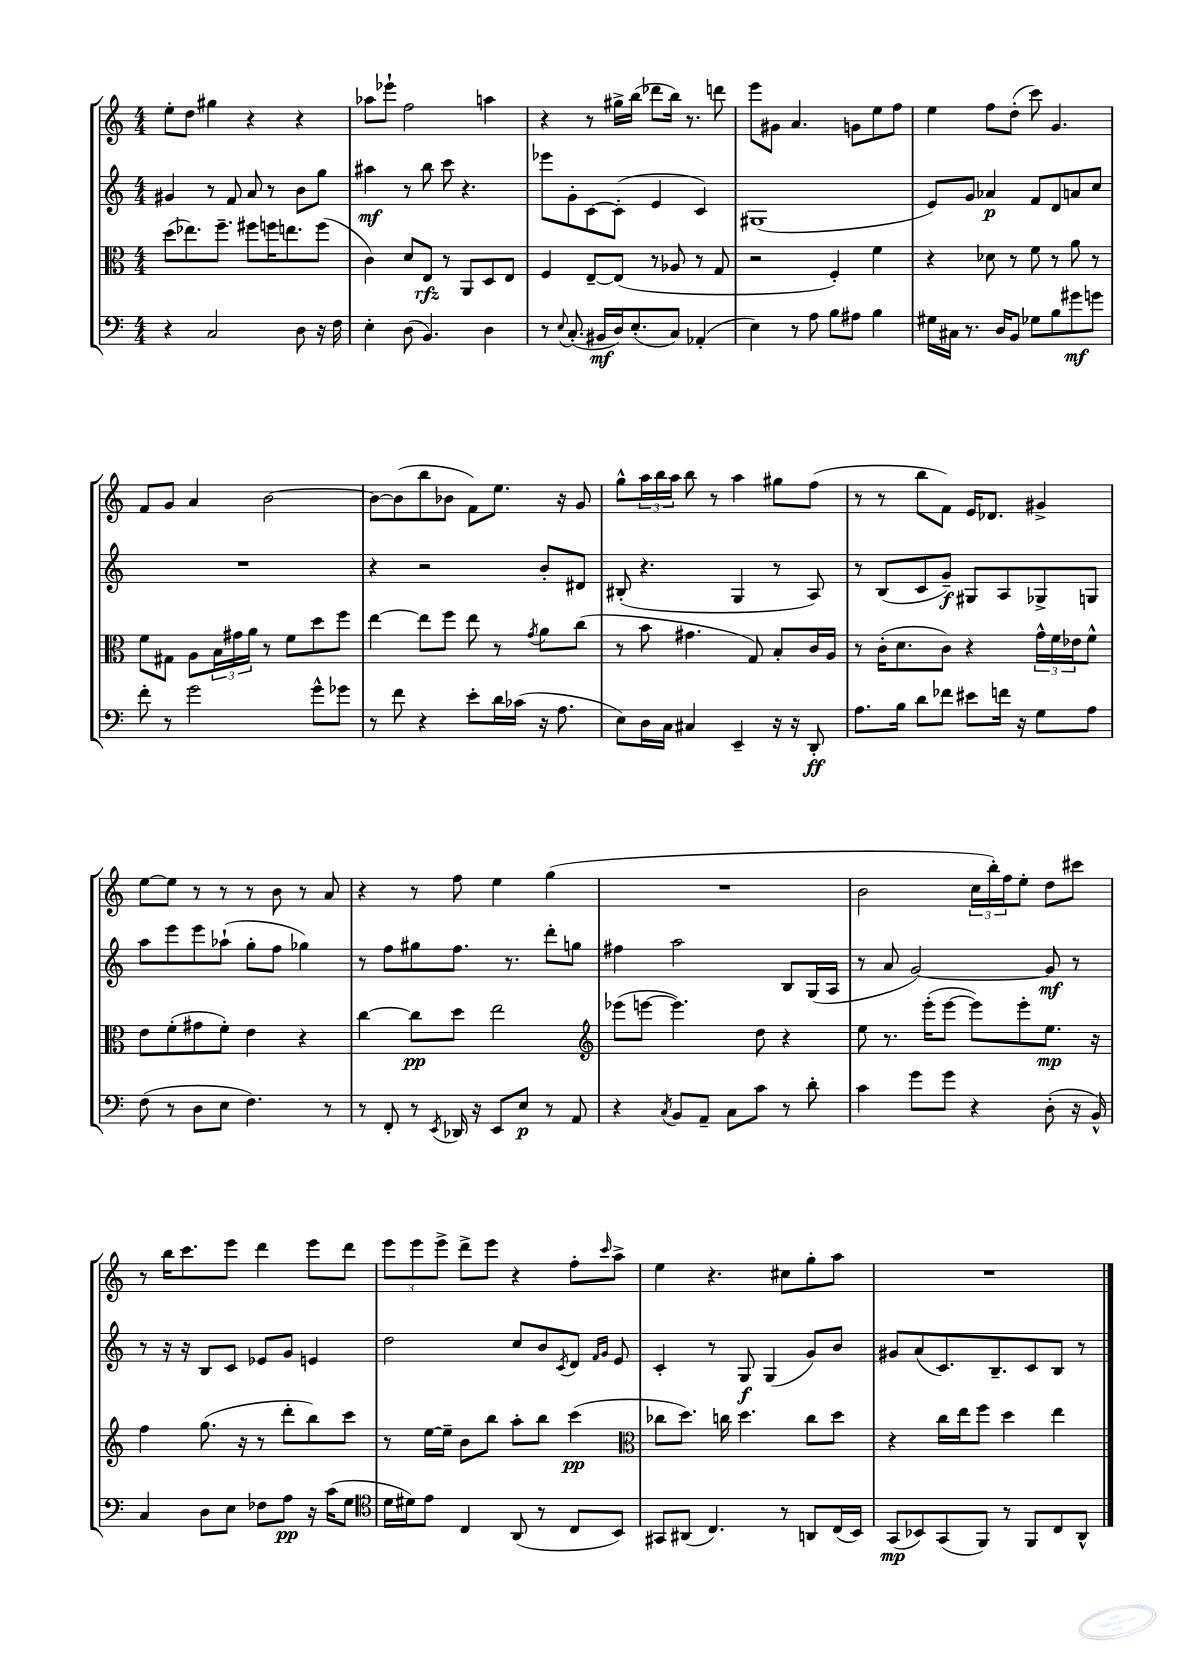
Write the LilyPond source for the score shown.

<<
\new StaffGroup <<
\new Staff = "s0" {
    \clef treble \key c \major \numericTimeSignature \time 4/4
    e''8-. d''8 gis''4 r4 r4 |
    aes''8 ees'''8-! f''2 a''4 |
    r4 r8 gis''16-> b''16( des'''8 b''16) r8. d'''8 |
    e'''8 gis'8 a'4. g'8 e''8 f''8 |
    e''4 f''8 d''8-.( c'''8) g'4. |
    f'8 g'8 a'4 b'2~ |
    b'8~ b'8( b''8 bes'8 f'8) e''8. r16 g'8 |
    g''8-^ \tuplet 3/2 { a''16 b''16 a''16 } b''8 r8 a''4 gis''8 f''8( |
    r8 r8 b''8 f'8) e'16 des'8. gis'4-> |
    e''8~ e''8 r8 r8 r8 b'8 r8 a'8 |
    r4 r8 f''8 e''4 g''4( |
    R1 |
    b'2 \tuplet 3/2 { c''16 b''16-.) f''16 } e''8-. d''8 cis'''8 |
    r8 b''16 c'''8. e'''8 d'''4 e'''8 d'''8 |
    \tuplet 3/2 { e'''8 e'''8 e'''8-> } d'''8-> e'''8 r4 f''8-. \grace { c'''16 } a''8-> |
    e''4 r4. cis''8 g''8-. a''8 |
    R1 \bar "|." |
}
\new Staff = "s1" {
    \clef treble \key c \major \numericTimeSignature \time 4/4
    gis'4 r8 f'8 a'8 r8 b'8 g''8 |
    ais''4\mf r8 b''8 c'''8 r4. |
    ees'''8 g'8-. c'8~ c'8-.( e'4 c'4) |
    gis1( |
    e'8) g'8 aes'4\p f'8 d'8 a'8 c''8 |
    R1 |
    r4 r2 b'8-. dis'8 |
    bis8-.( r4. g4 r8 a8) |
    r8 b8( c'8 g'8--\f) gis8 a8 ges8-> g8 |
    a''8 e'''8 e'''8 aes''8-!( g''8-. f''8 ges''4) |
    r8 f''8 gis''8 f''8. r8. d'''8-. g''8 |
    fis''4 a''2 b8 g16( a16 |
    r8 a'8 g'2~) g'8\mf r8 |
    r8 r16 r16 b8 c'8 ees'8 g'8 e'4 |
    d''2 c''8 b'8 \acciaccatura { c'8 } d'8 \grace { f'16 g'16 } e'8 |
    c'4-. r8 g8\f g4( g'8) b'8 |
    gis'8 a'8( c'8.) b8.-- c'8 b8 r8 \bar "|." |
}
\new Staff = "s2" {
    \clef alto \key c \major \numericTimeSignature \time 4/4
    d''8( ees''8.) f''8.-- fis''8 f''16 e''8. f''8( |
    c'4) d'8 e8\rfz r8 a,8 d8 e8 |
    f4 e8~-- e8( r8 aes8 r8 g8 |
    r2 f4-.) f'4 |
    r4 des'8 r8 f'8 r8 a'8 r8 |
    f'8 gis8 a8 \tuplet 3/2 { b16 gis'16 a'16 } r8 f'8 d''8 f''8 |
    e''4~ e''8 f''8 e''8 r8 \acciaccatura { g'8 } a'8 c''8( |
    r8 b'8 gis'4. g8) b8-. c'16 a16 |
    r8 c'16-.( d'8. c'8) r4 \tuplet 3/2 { g'16-^ f'16 ees'16 } f'8-^ |
    e'8 f'8-.( gis'8 f'8-.) e'4 r4 |
    c''4~ c''8\pp d''8 e''2 |
    \clef treble ees'''8( e'''8~ e'''4.) d''8 r4 |
    e''8 r8. e'''16-.( e'''8~ e'''8) e'''8-. e''8.\mp r16 |
    f''4 g''8.( r16 r8 d'''8-. b''8) c'''8 |
    r8 e''16~ e''16-- b'8 b''8 a''8-. b''8 c'''4\pp( |
    \clef alto ces''8 d''8.) c''16 d''4. c''8 d''8 |
    r4 c''16 e''16 f''8 d''4 e''4 \bar "|." |
}
\new Staff = "s3" {
    \clef bass \key c \major \numericTimeSignature \time 4/4
    r4 c2 d8 r16 f16 |
    e4-. d8( b,4.) d4 |
    r8 \appoggiatura { e8 } c8.-.( bis,16\mf d16) e8.-.( c8) aes,4-.( |
    e4) r8 a8 b8 ais8 b4 |
    gis16 cis16 r8. d16 b,8 ges8 b8 gis'8\mf g'8 |
    f'8-. r8 g'2 g'8-^ ges'8 |
    r8 f'8 r4 e'8-. d'16 ces'16( r16 a8. |
    e8) d16 c16 cis4 e,4-- r16 r16 d,8-.\ff |
    a8. b16 d'8 fes'8 eis'8 f'16 r16 g8 a8 |
    f8( r8 d8 e8 f4.) r8 |
    r8 f,8-. r8 \acciaccatura { e,8 } des,16 r16 e,8 e8\p r8 a,8 |
    r4 \acciaccatura { c8 } b,8 a,8-- c8 c'8 r8 d'8-. |
    c'4 g'8 g'8 r4 d8-.( r16 b,16-^) |
    c4 d8 e8 fes8 a8\pp r16 c'16( g8 |
    \clef tenor d'16 dis'16) e'8 c4 a,8( r8 c8 b,8) |
    gis,8 ais,8( c4.) r8 a,8 c16( b,16) |
    g,8\mp( bes,8) g,8( f,8) r8 f,8 c8 a,8-^ \bar "|." |
}
>>
>>
\layout { \context { \Score \remove "Bar_number_engraver" } }
